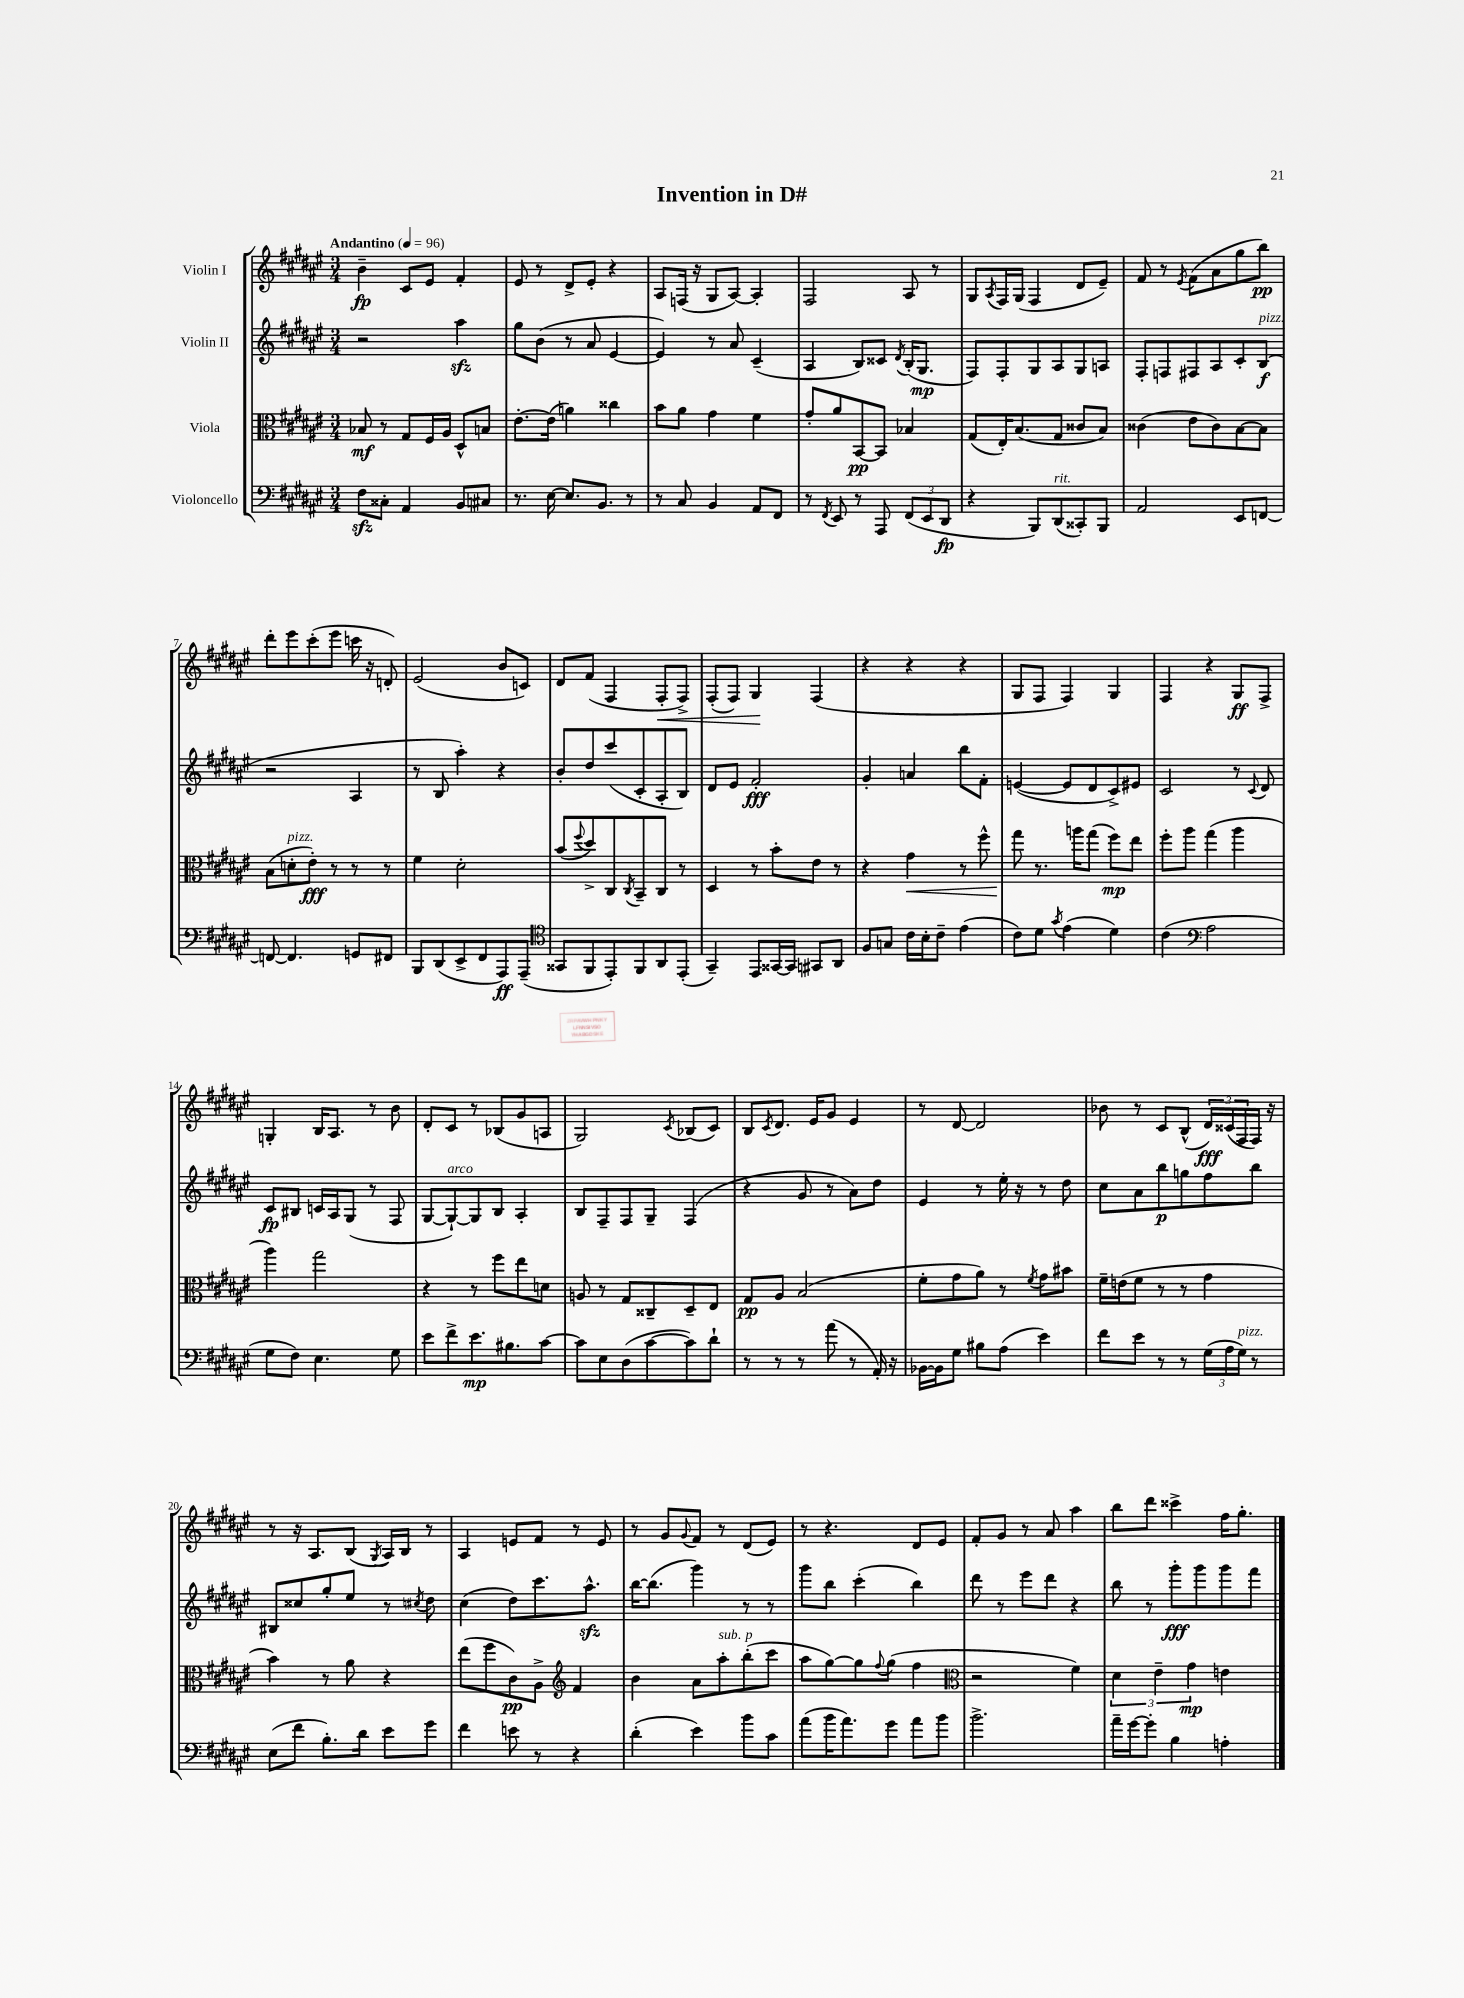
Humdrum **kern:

**kern	**kern	**kern	**kern
*staff4	*staff3	*staff2	*staff1
*clefF4	*clefC3	*clefG2	*clefG2
*k[f#c#g#d#a#e#]	*k[f#c#g#d#a#e#]	*k[f#c#g#d#a#e#]	*k[f#c#g#d#a#e#]
*M3/4	*M3/4	*M3/4	*M3/4
*MM96	*MM96	*MM96	*MM96
8F#\L	8B-/	2r	4b~\
8C##'\J	8r	.	.
4AA#/	8G#/L	.	8c#/L
.	16F#/L	.	8e#/J
.	16A#/JJ	.	.
8BB/L	8D#^^/L	4aa#\	4f#'/
8C#/J	8B/J	.	.
=	=	=	=
8.r	[8.e#'\L	8gg#\L	8e#/
.	.	(8b\J	8r
[16E#\	(16e#\]Jk	.	.
8.E#/]L	4a\)	8r	8d#^/L
.	.	8a#/	8e#'/J
8.BB/J	.	.	.
.	4cc##\	[4e#/	4r
8r	.	.	.
=	=	=	=
8r	8b\L	4e#/])	8A#/L
8C#/	8a#\J	.	(16F/Jk
.	.	.	16r
4BB/	4g#\	8r	8G#/L
.	.	8a#/	[8A#/J)
8AA#/L	4f#\	(4c#~/	4A#'/]
8FF#/J	.	.	.
=	=	=	=
8r	8g#'/L	4A#/	2F#/
8qFF#/	.	.	.
8EE#/	8a#/	.	.
8r	[8BB/	8B/L)	.
8AAA#/	8BB/]J	8c##/J	.
.	.	8qd#/	.
(12FF#/L	4B-/	(16B'/LK	8A#/
.	.	8.G#/J	.
12EE#/	.	.	.
.	.	.	8r
12DD#/J	.	.	.
=	=	=	=
4r	(8G#/L	8F#/L)	8G#/L
.	.	.	8qA#/
.	16E#'/K)	8F#'/	16F#/L
.	(8.B/	.	(16G#/JJ
8BBB/L)	.	8G#/	4F#/
(8DD#/	8G#/J	8A#/	.
8CC##'/)	8c##/L	8G#/	8d#/L
8BBB/J	8B/J)	8A/J	8e#~/J)
=	=	=	=
2AA#/	(4c##\	8F#'/L	8f#/
.	.	8F/	8r
.	.	.	8qe#/
.	8e#\L	8F#/	(8f#\L
.	8c##\)	8A#/	8a#\
8EE#/L	[8B\	8c#'/	8gg#\
[8FF/J	8B\]J	(8B/J	8bb\J)
=	=	=	=
8FF/_	(8B\L	2r	8ddd#'\L
4.FF/]	8d'\	.	8eee#\
.	8e#'\J)	.	(8ccc#'\
.	8r	.	8eee#\J
8GG/L	8r	4A#/	16ccc\
.	.	.	16r
8FF#/J	8r	.	8d'/)
=	=	=	=
8BBB/L	4f#\	8r	(2e#/
(8DD#/	.	8B/	.
8EE#^/	2d#'\	4aa#'\)	.
8FF#/	.	.	.
8AAA#/)	.	4r	8b/L
(8AAA#~/J	.	.	8c/J)
=	=	=	=
*clefC4	*	*	*
8GG##/L	(8b/L	8b'/L	8d#/L
.	8qqff#/	.	.
8FF#/	8dd#^/)	8dd#/	(8f#/J
8EE#'/)	8C#/	(8ccc#/	4F#/
.	8qC#/	.	.
8FF#/	8BB~/	8c#'/	.
8AA#/	8C#/J	8A#'/	8F#'/L
(8EE#'/J	8r	8B/J)	8F#^/J)
=	=	=	=
4GG#~/)	4D#/	8d#/L	(8F#'/L
.	.	8e#/J	8F#/J)
8EE#/L	8r	2f#'/	4G#/
[16GG##/L	8b'\L	.	.
16GG##/]JJ	.	.	.
8GG#/L	8e#\J	.	(4F#/
8AA#/J	8r	.	.
=	=	=	=
8F#/L	4r	4g#'/	4r
8G/J	.	.	.
16c#\LL	4g#\	4a/	4r
16B'\J	.	.	.
8c#~\J	.	.	.
(4e#\	8r	8bb\L	4r
.	8ff#^^\	8f#'\J	.
=	=	=	=
8c#\L)	8gg#\	([4e/	8G#/L
8d#\J	8.r	.	8F#/J
8qg#/	.	.	.
(4e#\	.	8e/]L	4F#/)
.	16aa\LK	.	.
.	(8gg#\J	8d#/	.
4d#\)	8ff#\L)	8c#^/)	4G#/
.	8ee#\J	8e#/J	.
=	=	=	=
(4c#\	8ff#'\L	2c#/	4F#/
.	8aa#\J	.	.
*clefF4	*	*	*
2A#\	(4gg#\	.	4r
.	4aa#\	8r	8G#/L
.	.	8qqc#/	.
.	.	8d#/	8F#^/J
=	=	=	=
8G#\L	4aa#\)	8c#/L	4G'/
8F#\J)	.	8B#/J	.
4.E#\	2gg#\	16c/LL	16B/LK
.	.	16A#/J	8.A#/J
.	.	(8G#/J	.
.	.	8r	8r
8G#\	.	8F#/	8b\
=	=	=	=
8e#\L	4r	[8G#/L	8d#'/L
8f#^\	.	8G#`/_)	8c#/J
8.e#\	8r	8G#/]	8r
.	8ff#\L	8B/J	(8B-/L
8.B#\	.	.	.
.	8ee#\	4A#'/	8g#/
[8c#\J	8d\J	.	8A/J
=	=	=	=
8c#\]L	8A/	8B/L	2G#/)
8E#\	8r	8F#~/	.
(8D#\	8G#/L	8F#/	.
[8c#\	8C##~/	8G#~/J	.
.	.	.	8qc#/
8c#\])	8D#~/	(4F#/	(8B-/L
8d#`\J	8E#/J	.	8c#/J)
=	=	=	=
8r	8G#/L	4r	8B/L
.	.	.	8qc#/
8r	8A#/J	.	8.d#/J
8r	(2B/	8g#/	.
.	.	.	16e#/LK
(8a#\	.	8r	8g#/J
8r	.	8a#\L)	4e#/
16AA#'/)	.	8dd#\J	.
16r	.	.	.
=	=	=	=
[16BB-\LL	8f#'\L	4e#/	8r
16BB-\]J	.	.	.
8G#\J	8g#\	.	[8d#/
8B#\L	8a#\J)	8r	2d#/]
(8A#\J	8r	16ee#'\	.
.	.	16r	.
.	8qf#/	.	.
4e#\)	8g#\L	8r	.
.	8b#\J	8dd#\	.
=	=	=	=
8f#\L	16f#~\LL	8cc#\L	8b-\
.	(16e\J	.	.
8e#\J	8f#\J	8a#\	8r
8r	8r	8bb\	8c#/L
8r	8r	8gg\	(8B^^/J
(24G#\LL	4g#\	8ff#\	24d#/LL)
24A#\	.	.	(24c##/
24G#\JJ)	.	.	24F#/
8r	.	8bb\J	16F#/JJ)
.	.	.	16r
=	=	=	=
(8E#\L	4b\)	8B#/L	8r
8f#\J	.	8cc##/	16r
.	.	.	8.A#/L
8.B'\L)	8r	8gg#'/	.
.	8a#\	8ee#/J	(8B/J
16d#\Jk	.	.	.
.	.	.	8qG#/
8e#\L	4r	8r	16A#/LL)
.	.	.	16B/JJ
.	.	8qcc#/	.
8g#\J	.	8dd#\	8r
=	=	=	=
4f#\	(8ee#\L	(4cc#\	4A#/
.	8ff#\	.	.
8e\	8c#\)	8dd#\L)	8e/L
8r	8A#^\J	8.ccc#\	8f#/J
*	*clefG2	*	*
4r	4f#/	.	8r
.	.	8.aa#^^\J	.
.	.	.	8e/
=	=	=	=
(4d#'\	4b\	[16bb\LK	8r
.	.	(8.bb\]J	.
.	.	.	8g#/L
.	.	.	8qqg#/
4e#\)	8a#\L	4ggg#\)	8f#/J
.	8aa#'\	.	8r
8b\L	(8bb'\	8r	(8d#/L
8c#\J	8ccc#\J	8r	8e#/J)
=	=	=	=
(8a#\L	8aa#\L	8ggg#\L	8r
16b\K	[8gg#\)	8bb\J	4.r
8.a#\)	.	.	.
.	8gg#\]	(4ccc#'\	.
.	8qqff#/	.	.
8g#\J	(8gg#\J	.	.
8a#\L	4ff#\	4bb\)	8d#/L
8b\J	.	.	8e#/J
=	=	=	=
*	*clefC3	*	*
2.b^\	2r	8ddd#\	8f#'/L
.	.	8r	8g#/J
.	.	8eee#\L	8r
.	.	8ddd#\J	8a#/
.	4f#\)	4r	4aa#\
=	=	=	=
16a#~\LL	6d#\	8bb\	8bb\L
[16g#\J	.	.	.
8g#'\]J	.	8r	8ddd#\J
.	6e#~\	.	.
4B\	.	8ggg#'\L	4ccc##^\
.	6g#\	.	.
.	.	8ggg#\	.
4A'\	4e\	8ggg#\	16ff#\LK
.	.	.	8.gg#'\J
.	.	8fff#\J	.
==	==	==	==
*-	*-	*-	*-
